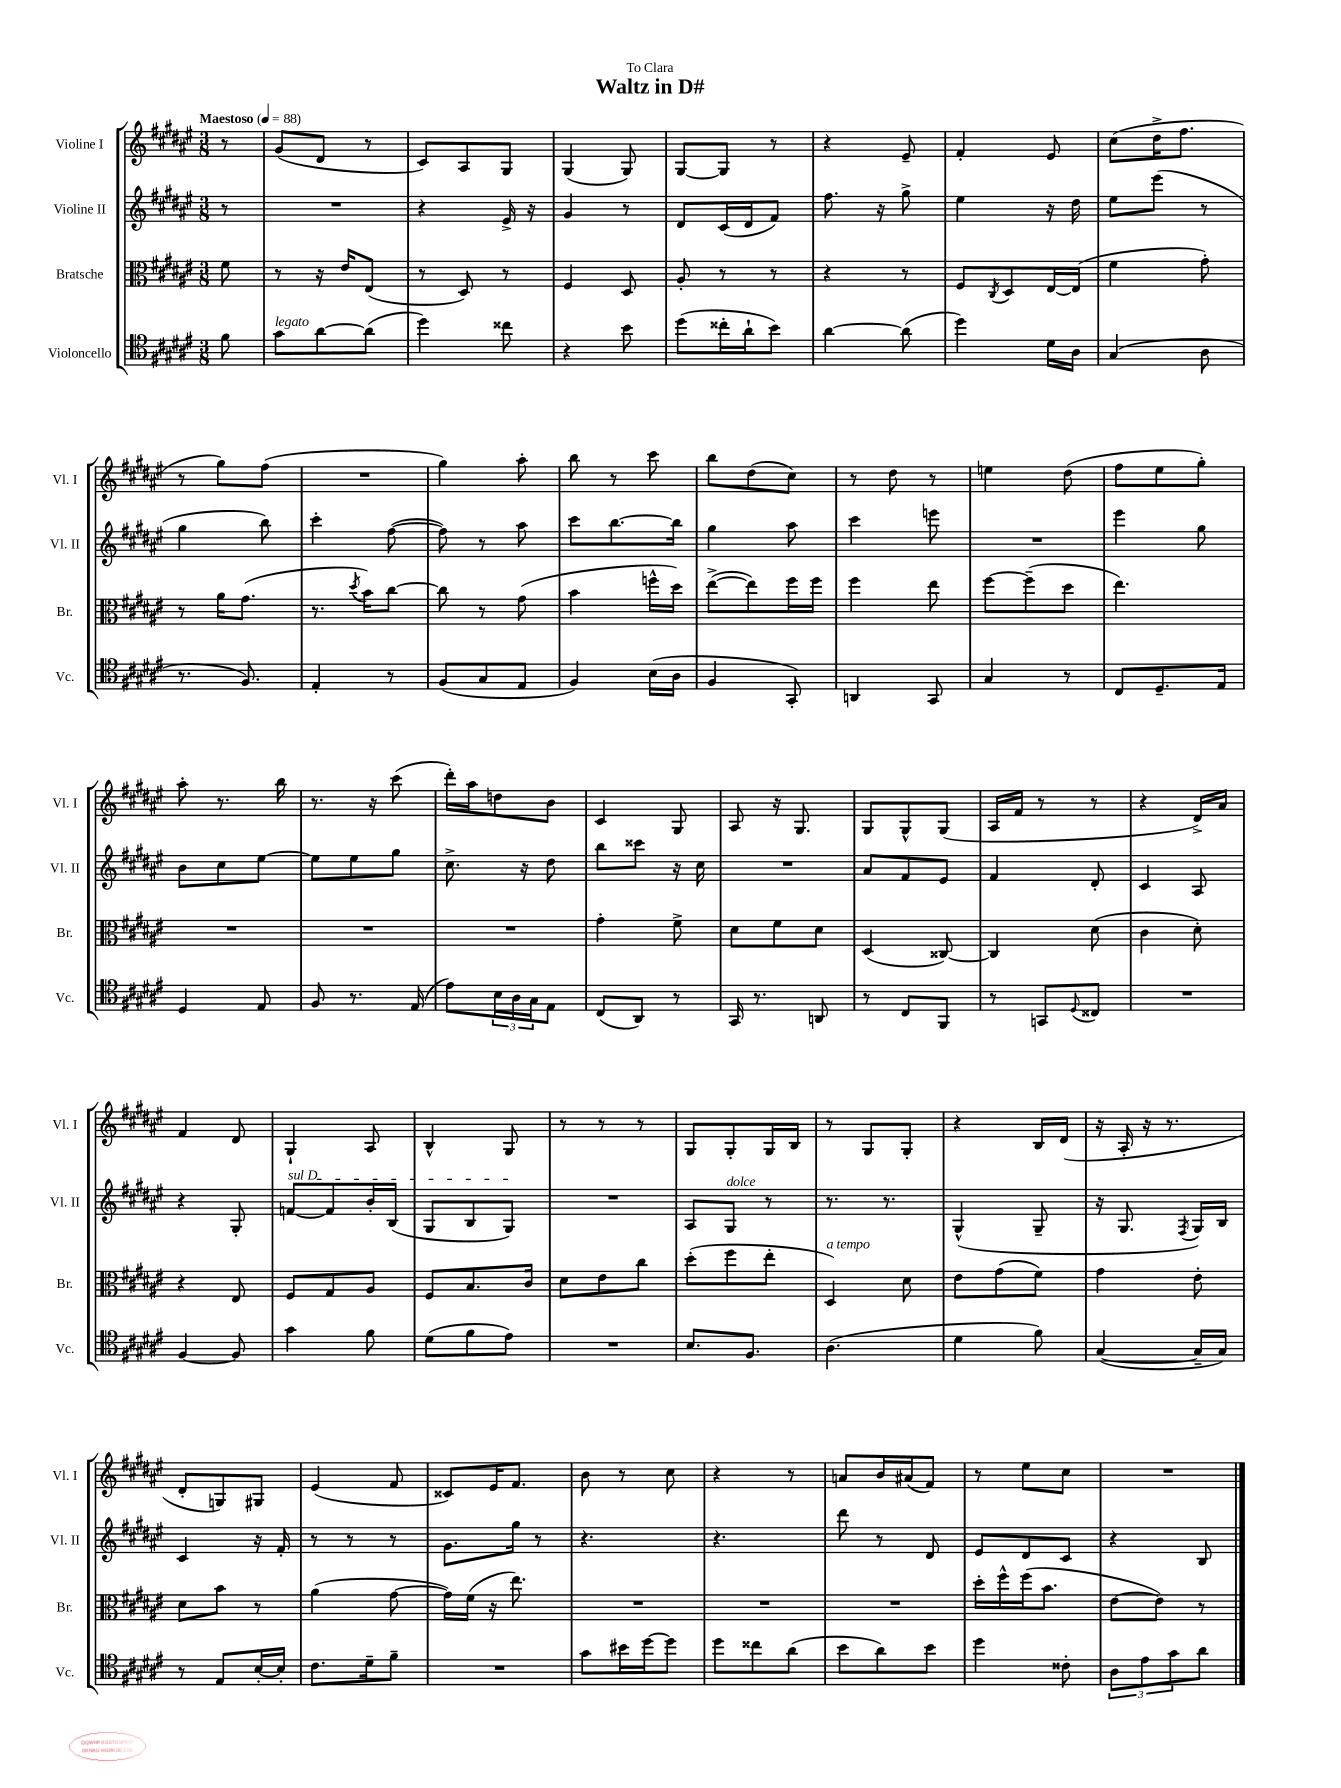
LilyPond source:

\header { title = "Waltz in D#" dedication = "To Clara" }
<<
\new StaffGroup <<
\new Staff = "s0" \with { instrumentName = "Violine I" shortInstrumentName = "Vl. I" } {
    \clef treble \key fis \major \numericTimeSignature \time 3/8 \partial 8 \tempo "Maestoso" 4 = 88
    r8 |
    gis'8( dis'8 r8 |
    cis'8) ais8 gis8 |
    gis4( gis8) |
    gis8~ gis8 r8 |
    r4 eis'8-- |
    fis'4-. eis'8 |
    cis''8( dis''16-> fis''8. |
    r8 gis''8) fis''8( |
    R4. |
    gis''4) ais''8-. |
    b''8 r8 cis'''8 |
    b''8 dis''8( cis''8) |
    r8 dis''8 r8 |
    e''4 dis''8( |
    fis''8 eis''8 gis''8-.) |
    ais''8-. r8. b''16 |
    r8. r16 cis'''8( |
    dis'''16-.) ais''16 d''8 b'8 |
    cis'4 gis8 |
    ais8 r16 gis8. |
    gis8 gis8-^ gis8( |
    ais16 fis'16 r8 r8 |
    r4 dis'16->) ais'16 |
    fis'4 dis'8 |
    gis4-! ais8 |
    b4-^ gis8 |
    r8 r8 r8 |
    gis8 gis8-. gis16 b16 |
    r8 gis8 gis8-. |
    r4 b16 dis'16( |
    r16 ais16-. r16 r8. |
    dis'8-. g8) gis8 |
    eis'4( fis'8 |
    cisis'8) eis'16 fis'8. |
    b'8 r8 cis''8 |
    r4 r8 |
    a'8 b'16 ais'16( fis'8) |
    r8 eis''8 cis''8 |
    R4. \bar "|." |
}
\new Staff = "s1" \with { instrumentName = "Violine II" shortInstrumentName = "Vl. II" } {
    \clef treble \key fis \major \numericTimeSignature \time 3/8 \partial 8
    r8 |
    R4. |
    r4 eis'16-> r16 |
    gis'4 r8 |
    dis'8 cis'16( dis'16 fis'8) |
    fis''8. r16 gis''8-> |
    eis''4 r16 dis''16 |
    eis''8 eis'''8( r8 |
    gis''4 b''8) |
    cis'''4-. fis''8~( |
    fis''8) r8 ais''8 |
    cis'''8 b''8.~ b''16 |
    gis''4 ais''8 |
    cis'''4 e'''8 |
    R4. |
    eis'''4 gis''8 |
    b'8 cis''8 eis''8~ |
    eis''8 eis''8 gis''8 |
    cis''8.-> r16 dis''8 |
    b''8 cisis'''8 r16 cis''16 |
    R4. |
    ais'8 fis'8 eis'8 |
    fis'4 dis'8-. |
    cis'4 ais8 |
    r4 gis8-. |
    \once \override TextSpanner.bound-details.left.text = \markup { \italic "sul D" } f'8~\startTextSpan f'8 b'16-. b16( |
    gis8 b8 gis8\stopTextSpan) |
    R4. |
    ais8 gis8^\markup { \italic "dolce" } r8 |
    r8. r8. |
    gis4-^( gis8-- |
    r16 gis8. \acciaccatura { fis8 } gis16) b16 |
    cis'4 r16 fis'16-. |
    r8 r8 r8 |
    gis'8. gis''16 r8 |
    r4. |
    r4. |
    dis'''8 r8 dis'8 |
    eis'8 dis'8 cis'8 |
    r4 b8 \bar "|." |
}
\new Staff = "s2" \with { instrumentName = "Bratsche" shortInstrumentName = "Br." } {
    \clef alto \key fis \major \numericTimeSignature \time 3/8 \partial 8
    fis'8 |
    r8 r16 eis'16 eis8( |
    r8 dis8) r8 |
    fis4 dis8 |
    ais8-. r8 r8 |
    r4 r8 |
    fis8 \acciaccatura { cis8 } dis8 eis16~ eis16( |
    fis'4 gis'8-.) |
    r8 ais'16 gis'8.( |
    r8. \acciaccatura { dis''8 } b'16) cis''8~ |
    cis''8 r8 gis'8( |
    b'4 f''16-^ dis''16) |
    eis''8~->( eis''8) fis''16 fis''16 |
    fis''4 eis''8 |
    fis''8~ fis''8--( dis''8 |
    eis''4.) |
    R4. |
    R4. |
    R4. |
    gis'4-. fis'8-> |
    dis'8 fis'8 dis'8 |
    dis4( cisis8~) |
    cisis4 dis'8( |
    cis'4 dis'8-.) |
    r4 eis8 |
    fis8 gis8 ais8 |
    fis8 b8. cis'16 |
    dis'8 eis'8 cis''8 |
    dis''8-.( fis''8 eis''8-. |
    dis4^\markup { \italic "a tempo" }) dis'8 |
    eis'8 gis'8( fis'8) |
    gis'4 eis'8-. |
    dis'8 b'8 r8 |
    ais'4( gis'8~ |
    gis'16) fis'16( r16 eis''8.) |
    R4. |
    R4. |
    R4. |
    dis''16-. fis''16-^ fis''16( b'8. |
    eis'8~ eis'8) r8 \bar "|." |
}
\new Staff = "s3" \with { instrumentName = "Violoncello" shortInstrumentName = "Vc." } {
    \clef tenor \key fis \major \numericTimeSignature \time 3/8 \partial 8
    fis'8 |
    gis'8^\markup { \italic "legato" } ais'8~ ais'8( |
    dis''4) cisis''8 |
    r4 b'8 |
    dis''8( cisis''16-. ais'16-! b'8) |
    ais'4~ ais'8( |
    dis''4) dis'16 ais16 |
    gis4( ais8 |
    r8. fis8.) |
    eis4-. r8 |
    fis8( gis8 eis8 |
    fis4) b16( ais16 |
    fis4 gis,8-.) |
    a,4 gis,8 |
    gis4 r8 |
    cis8 dis8.-- eis16 |
    dis4 eis8 |
    fis8 r8. eis16( |
    eis'8) \tuplet 3/2 { b16 ais16 gis16 } eis8 |
    cis8( ais,8) r8 |
    gis,16 r8. a,8 |
    r8 cis8 fis,8 |
    r8 g,8 \appoggiatura { dis8 } cisis8 |
    R4. |
    fis4~ fis8 |
    gis'4 fis'8 |
    dis'8( fis'8 eis'8) |
    R4. |
    b8. fis8. |
    ais4.( |
    dis'4 fis'8) |
    gis4~( gis16-- gis16) |
    r8 eis8 b16~-. b16-. |
    cis'8. dis'16-- fis'8-- |
    R4. |
    gis'8 bis'16 dis''16~ dis''8 |
    dis''8 cisis''8 ais'8( |
    b'8 ais'8) b'8 |
    dis''4 cisis'8-. |
    \tuplet 3/2 { ais8 eis'8 gis'8 } ais'8 \bar "|." |
}
>>
>>
\layout { \context { \Score \remove "Bar_number_engraver" } }
